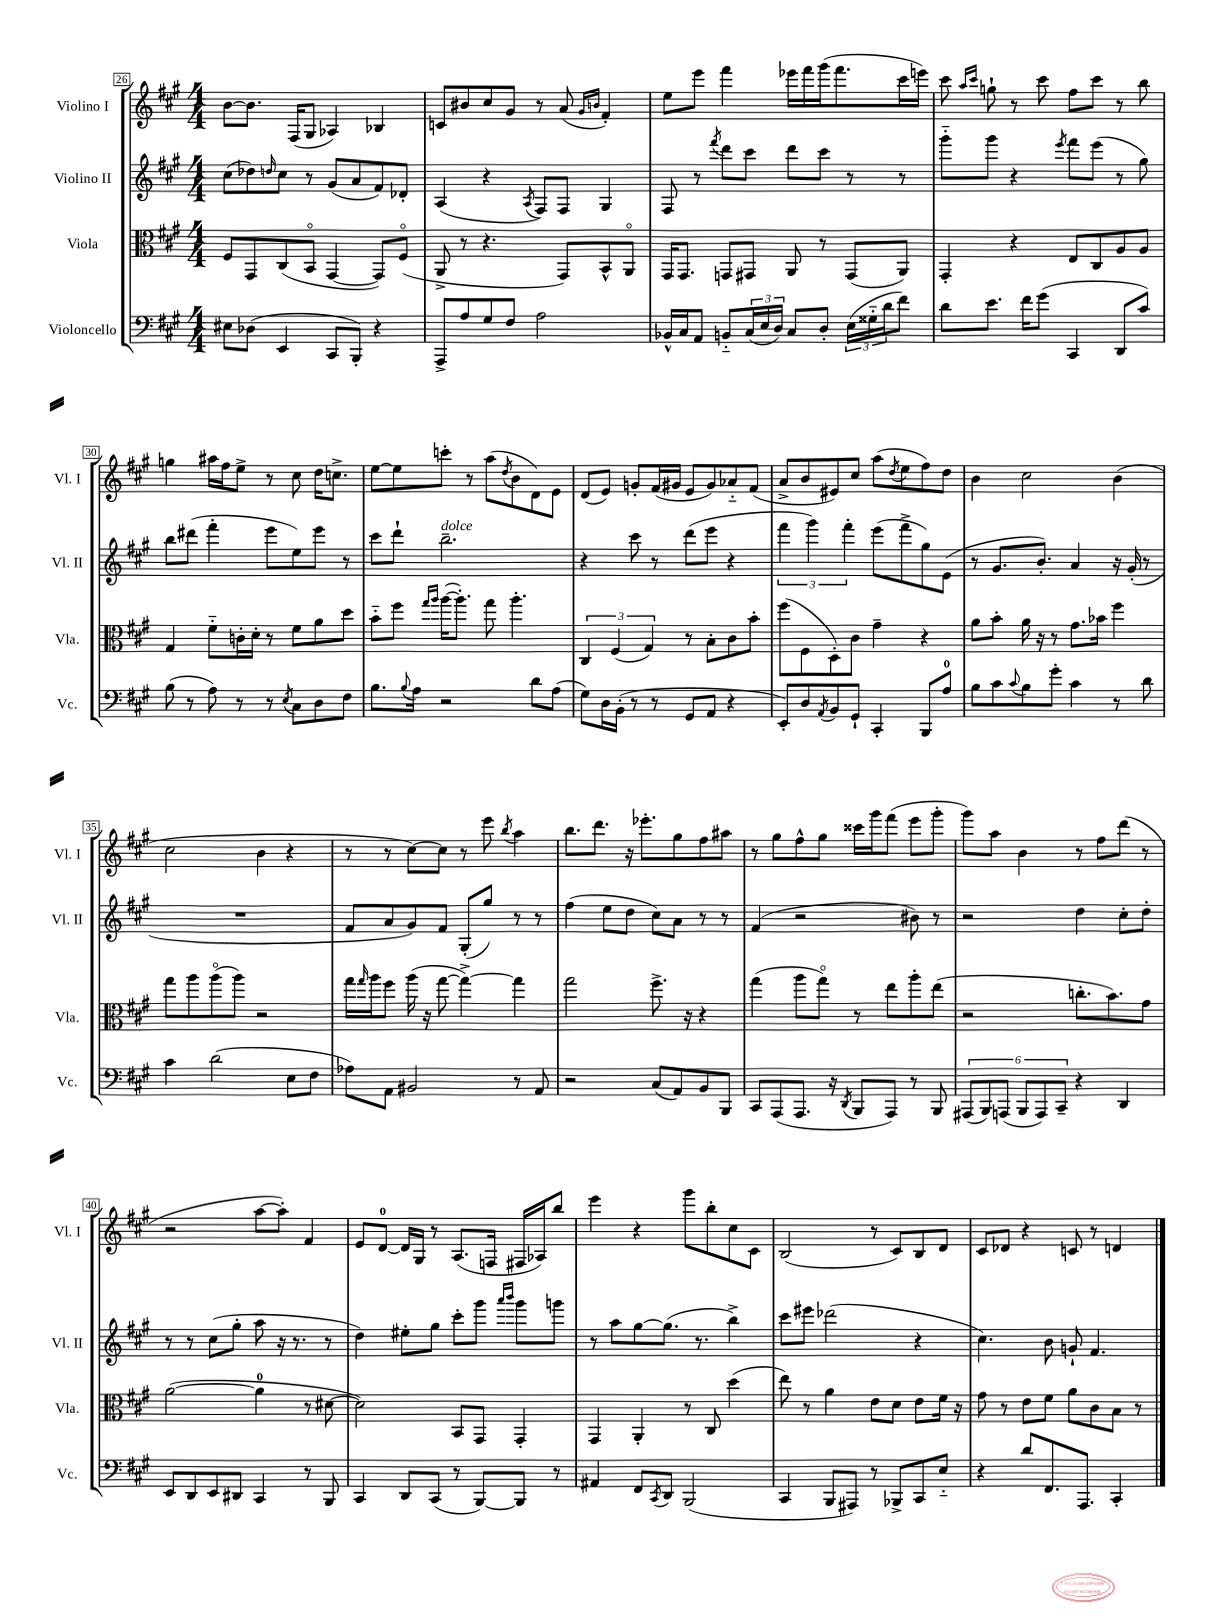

**kern	**kern	**kern	**kern
*part4	*part3	*part2	*part1
*staff4	*staff3	*staff2	*staff1
*I"Violoncello	*I"Viola	*I"Violino II	*I"Violino I
*I'Vc.	*I'Vla.	*I'Vl. II	*I'Vl. I
*clefF4	*clefC3	*clefG2	*clefG2
*k[f#c#g#]	*k[f#c#g#]	*k[f#c#g#]	*k[f#c#g#]
*M4/4	*M4/4	*M4/4	*M4/4
=26	=26	=26	=26
8E#X\L	8F#/L	(8cc#\L	[8b\L
(8D-X\J	8GG#/	8dd-X\)	8.b\J]
.	.	16qqddn/	.
4EE/	(8C#/	8cc#\J	.
.	.	.	(16F#/KL
.	8BB/J	8r	8G#/J
8CC#/L	[4GG#/	(8g#/L	4A-X/)
8BBB'/J)	.	8a/	.
4r	8GG#/L])	8f#/)	4B-X/
.	(8F#/J	8d-X'/J	.
=27	=27	=27	=27
8AAA^/L	8AA^/	(4A/	8cn/L
8A/	8r	.	8b#X/
8G#/	4.r	4r	8cc#/
8F#/J	.	.	8g#/J
.	.	8qA/	.
2A\	.	8F#/L)	8r
.	8GG#/L)	8F#/J	(8a/
.	.	.	16qqg#/LL
.	.	.	16qqbn/JJ
.	8BB^^/	4G#/	4f#'/)
.	8AA/J	.	.
=28	=28	=28	=28
16BB-X^^/LL	16GG#/KL	8F#/	8ee\L
16C#/J	8.GG#/J	.	.
8AA/J	.	8r	8eee\J
.	.	8qfff#/	.
8BBn/L	8GGn/L	8ddd\L	4fff#\
(24C#/L	8GG#X/J	8ccc#\J	.
24E/	.	.	.
24D/JJ)	.	.	.
8C#/L	8AA/	8ddd\L	16eee-X\LL
.	.	.	16fff#\
8D'/J	8r	8ccc#\J	(16ggg#\J
.	.	.	8.fff#\
(24E\LL	(8GG#/L	8r	.
24G##X\	.	.	.
24d\J	.	.	.
8f#\J)	8AA/J)	8r	16ccc#\L
.	.	.	16eeen\JJ)
=29	=29	=29	=29
8d\L	4GG#'/	8ggg#\L	8ccc#\
.	.	.	16qqaa/LL
.	.	.	16qqccc#/JJ
8.e\J	.	8ggg#\J	8ggn`\
.	4r	4r	8r
16f#\KL	.	.	.
(8g#\J	.	.	8ccc#\
.	.	8qeee/	.
4CC#/	8E/L	8fff#\L	8ff#\L
.	8C#/	(8eee\J	8ccc#\J
8DD/L	8A/	8r	8r
8c#/J)	8A/J	8gg#\)	8bb\
!!LO:LB:g=z
=30	=30	=30	=30
(8B\	4G#/	8bb\L	4ggn\
8r	.	(8ddd#X\J	.
8A\)	8f#\L	4fff#'\	16aa#X\LL
.	.	.	16ff#\J
8r	16cn'\L	.	8ee^\J
.	16d'\JJ	.	.
8r	8r	8eee\L	8r
8qE/	.	.	.
8C#\L	8f#\L	8ee\)	8cc#\
8D\	8a\	8eee\J	16dd\KL
.	.	.	8.ccn^\J
8F#\J	8dd\J	8r	.
=31	=31	=31	=31
8.B\L	8b\L	8ccc#\L	[8ee\L
.	8ff#\J	8ddd`\J	8ee\]
8qqB/	.	.	.
16A\Jk	.	.	.
.	16qqgg#/LL	.	.
.	16qqaa/JJ	.	.
!	!	!LO:TX:a:i:t=dolce	!
2r	([16aa\KL	2.bb~\	8cccn'\J
.	8.aa'\J])	.	.
.	.	.	8r
.	8gg#\	.	(8aa\L
.	.	.	8qdd/
.	4.aa'\	.	8b\
8d\L	.	.	8d\)
(8A\J	.	.	8e\J
=32	=32	=32	=32
8G#\L)	6C#/	4r	(8d/L
16D\L	.	.	8e/J)
.	(6F#/	.	.
(16BB'\JJ	.	.	.
8r	.	8ccc#\	8gn'/L
.	6G#/)	.	.
8r	.	8r	(16f#/L
.	.	.	16g#X/JJ
8GG#/L	8r	(8ddd\L	8e/L
8AA/J	8B'\L	8eee\J	8g#/)
4r	8c#\	4r	8a-X/
.	8b'\J	.	(8f#/J
=33	=33	=33	=33
8EE'/L)	(8ff#\L	6fff#\	8a^/L
8D/	8F#\	.	8b/
.	.	6ggg#\)	.
8qAA/	.	.	.
8BB/	8D'\)	.	8e#X/)
.	.	6fff#'\	.
8GG#`/J	8c#\J	.	8cc#/J
4CC#'/	4g#~\	(8eee\L	(8aa\L
.	.	.	8qdd/
.	.	8fff#^\	8ee\
8BBB/L	4r	8gg#\)	8ff#\)
8A/J	.	(8e\J	8dd\J
=34	=34	=34	=34
8B\L	8a\L	8r	4b\
8c#\	8b'\J	8.g#/L	.
8qqc#/	.	.	.
8B\	16a\	.	2cc#\
.	16r	8.b'/J)	.
8g#'\J	8r	.	.
4c#\	8.g#\L	4a/	.
.	16b-X\Jk	.	.
8r	4ff#\	16r	(4b\
.	.	(16g#'/	.
8d\	.	8r	.
!!LO:LB:g=z
=35	=35	=35	=35
4c#\	8gg#\L	1r	2cc#\
.	8aa\	.	.
(2d\	(8aa\	.	.
.	8aa\J)	.	.
.	2r	.	4b\
8E\L	.	.	4r
8F#\J	.	.	.
=36	=36	=36	=36
8A-X\L)	16gg#\LL	8f#/L	8r
.	16qqgg#/	.	.
.	16aa\J	.	.
8AA\J	8ff#\J	8a/	8r
2BB#X/	(16aa\	8g#/)	[8cc#\L)
.	16r	.	.
.	[8gg#\	8f#/J	8cc#\J]
.	4gg#^\_)	(8G#'/L	8r
.	.	8gg#/J)	8eee\
.	.	.	8qbb/
8r	4gg#\]	8r	4aa\
8AA/	.	8r	.
=37	=37	=37	=37
2r	2gg#\	(4ff#\	8.bb\L
.	.	.	8.ddd\J
.	.	8ee\L	.
.	.	8dd\J	16r
.	.	.	8.eee-X'\L
(8C#/L	8.ff#^\	8cc#\L)	.
8AA/)	.	8a\J	8gg#\
.	16r	.	.
8BB/	4r	8r	8ff#\
8BBB/J	.	8r	8aa#X\J
=38	=38	=38	=38
8CC#/L	(4gg#\	(4f#/	8r
(8AAA/	.	.	8gg#\L
8.AAA/J	8aa\L	2r	8ff#^^\
.	8gg#\J)	.	8gg#\J
16r	.	.	.
8qDD/	.	.	.
8BBB/L	8r	.	16ccc##X\LL
.	.	.	16ggg#\J
8AAA/J)	8ee\L	.	(8fff#\J
8r	8aa'\	8b#X\)	8eee\L
8BBB/	(8ee\J	8r	8ggg#'\J
=39	=39	=39	=39
(12AAA#X/L	2r	2r	8ggg#\L)
12BBB/)	.	.	.
.	.	.	8aa\J
(12AAAn/J	.	.	.
12BBB/L	.	.	4b\
12AAA/)	.	.	.
12CC#~/J	.	.	.
4r	8.ccn'\L	4dd\	8r
.	.	.	8ff#\L
.	8.b\)	.	.
4DD/	.	8cc#'\L	(8ddd\J
.	8g#\J	8dd'\J	8r
!!LO:LB:g=z
=40	=40	=40	=40
8EE/L	([2a\	8r	2r
8DD/	.	8r	.
8EE/	.	(8cc#\L	.
8DD#X/J	.	8gg#'\J	.
4CC#/	4a\]	8aa\	[8aa\L
.	.	16r	8aa'\J])
.	.	8.r	.
8r	8r	.	4f#/
8BBB/	[8d#X\	8r	.
=41	=41	=41	=41
4CC#/	2d#\])	4dd\)	8e/L
.	.	.	[8d/J
8DD/L	.	8ee#X'\L	16d/LL]
.	.	.	16G#/JJ
(8CC#/J	.	8gg#\J	8r
8r	8BB/L	8ccc#'\L	(8.A/L
[8BBB/L)	8GG#/J	8ggg#\J	.
.	.	.	16Fn/Jk
.	.	16qqaaa/LL	.
.	.	16qqbbb/JJ	.
8BBB/J]	4GG#'/	8ggg#\L	16F#X/LL
.	.	.	16A-X/J)
8r	.	8gggn\J	8bb/J
=42	=42	=42	=42
4AA#X/	4GG#/	8r	4eee\
.	.	8aa\L	.
8FF#/L	4AA'/	[8gg#\	4r
8qCC#/	.	.	.
8DD/J	.	(8.gg#\J]	.
(2BBB/	8r	.	8ggg#\L
.	.	8.r	.
.	8C#/	.	8bb'\
.	(4dd\	4bb^\)	8cc#\
.	.	.	8c#\J
=43	=43	=43	=43
4CC#/	8ee\)	8ccc#\L	(2B/
.	8r	8eee#X\J	.
8BBB/L	4a\	(2ddd-X\	.
8AAA#X/J)	.	.	.
8r	8e\L	.	8r
8BBB-X^/L	8d\J	.	8c#/L)
8CC#/	8e\L	4r	8B/
8E/J	16f#\Jk	.	8d/J
.	16r	.	.
=44	=44	=44	=44
4r	8g#\	4.cc#\)	8c#/L
.	8r	.	8d-X/J
8d/L	8e\L	.	4r
8.FF#/	8f#\J	8b\	.
.	8a\L	8gn`/	8cn/
8.AAA/J	.	.	.
.	8c#\	4.f#/	8r
4CC#'/	8B\J	.	4dn/
.	8r	.	.
==	==	==	==
*-	*-	*-	*-
